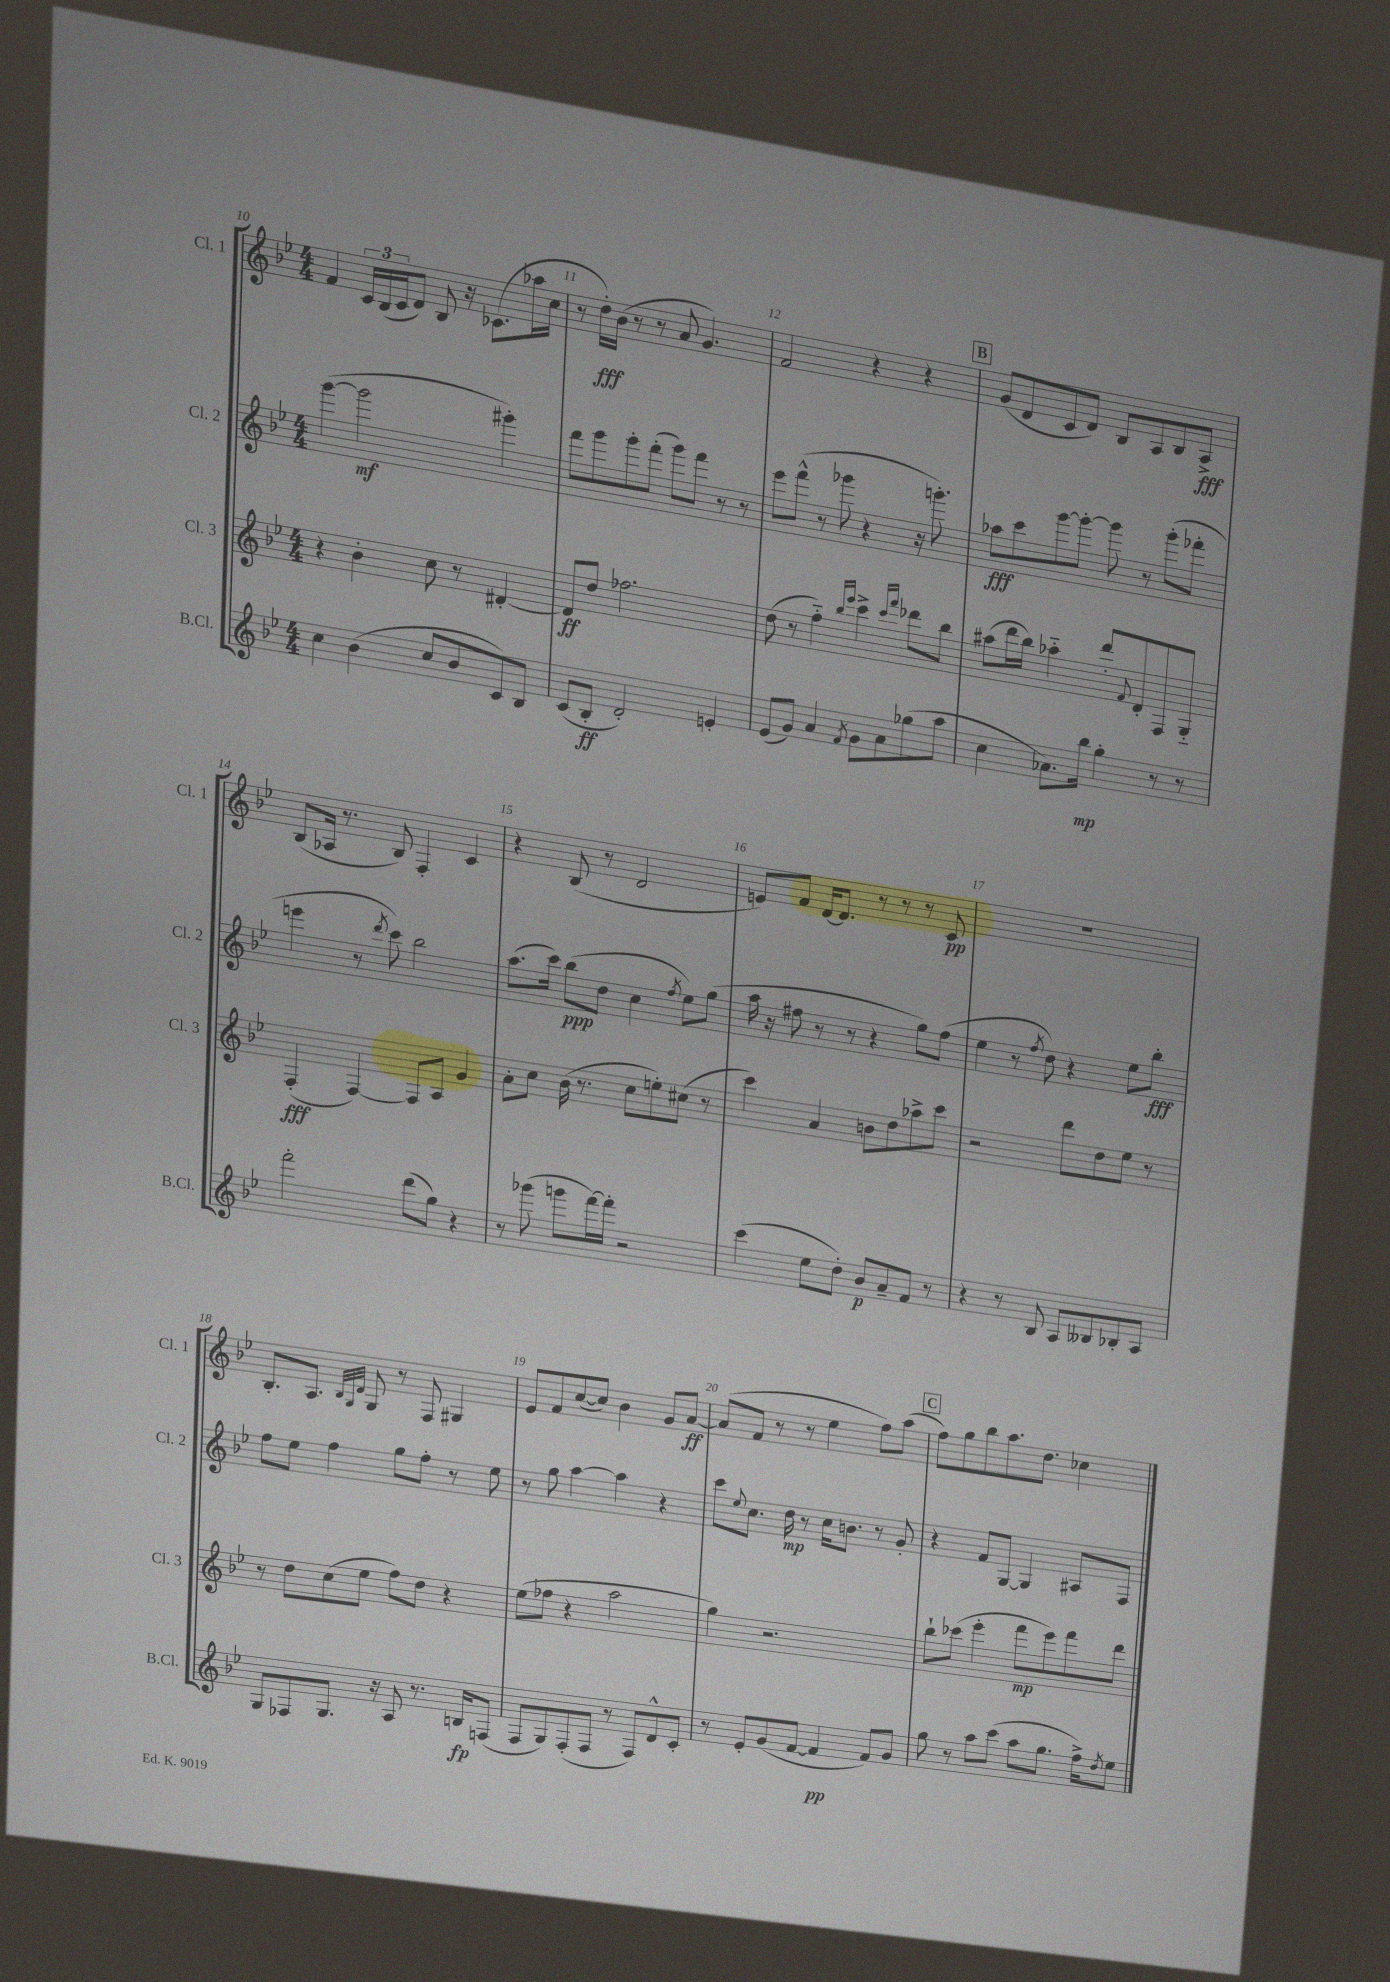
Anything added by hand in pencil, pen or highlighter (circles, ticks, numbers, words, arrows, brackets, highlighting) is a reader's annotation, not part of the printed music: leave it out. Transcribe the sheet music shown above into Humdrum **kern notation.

**kern	**dynam	**kern	**dynam	**kern	**dynam	**kern	**dynam
*part4	*part4	*part3	*part3	*part2	*part2	*part1	*part1
*staff4	*staff4	*staff3	*staff3	*staff2	*staff2	*staff1	*staff1
*I"B.Cl.	*	*I"Cl. 3	*	*I"Cl. 2	*	*I"Cl. 1	*
*I'B.Cl.	*	*I'Cl. 3	*	*I'Cl. 2	*	*I'Cl. 1	*
*clefG2	*	*clefG2	*	*clefG2	*	*clefG2	*
*k[b-e-]	*	*k[b-e-]	*	*k[b-e-]	*	*k[b-e-]	*
*M4/4	*	*M4/4	*	*M4/4	*	*M4/4	*
=10	=10	=10	=10	=10	=10	=10	=10
4cc\	.	4r	.	([4ggg\	.	4f/	.
(4b-\	.	4b-'\	.	2ggg\]	mf	24c/LL	.
.	.	.	.	.	.	(24B-/	.
.	.	.	.	.	.	24c/J	.
.	.	.	.	.	.	8d/J)	.
8cc/L	.	8cc\	.	.	.	8B-/	.
8b-/	.	8r	.	.	.	16r	.
.	.	.	.	.	.	(8.c-X\L	.
8c/)	.	[4d#X'/	.	4ggg#X'\)	.	.	.
8B-/J	.	.	.	.	.	16aa-X\L	.
.	.	.	.	.	.	16cc\JJ	.
=11	=11	=11	=11	=11	=11	=11	=11
(8c/L	.	8d#/L]	ff	8fff\L	.	8r	.
8B-'/J	ff	8dd/J	.	8ggg\	.	16dd'\LL)	fff
.	.	.	.	.	.	(16b-\JJ	.
2d'/)	.	2.ff-X\	.	8ggg'\	.	8r	.
.	.	.	.	(8fff'\J	.	8r	.
.	.	.	.	8ggg\L)	.	8a/	.
.	.	.	.	8fff\J	.	4.g/)	.
4en'/	.	.	.	8r	.	.	.
.	.	.	.	8r	.	.	.
=12	=12	=12	=12	=12	=12	=12	=12
(8e-/L	.	(8dd\	.	8eee-\L	.	2f/	.
8g/J)	.	8r	.	(8fff^^\J	.	.	.
4a/	.	4ff\)	.	8r	.	.	.
.	.	.	.	8ggg-X\	.	.	.
.	.	16qqbb-/LL	.	.	.	.	.
8qf/	.	16qqeee-/JJ	.	.	.	.	.
8g\L	.	4ccc^\	.	4r	.	4r	.
8a\	.	.	.	.	.	.	.
.	.	16qqccc/LL	.	.	.	.	.
.	.	16qqfff/JJ	.	.	.	.	.
(8gg-X\	.	8ddd-X\L	.	16r	.	4r	.
.	.	.	.	8.gggn'\)	.	.	.
8aa\J	.	8bb-\J	.	.	.	.	.
!!LO:REH:place=s1:t=B
=13	=13	=13	=13	=13	=13	=13	=13
4cc\	.	(8aa#X\L	.	8aa-X\L	fff	(8g/L	.
.	.	16ddd\L	.	8ccc\	.	8d/	.
.	.	16bb-\JJ)	.	.	.	.	.
8.a-X\L)	.	4aa-X\	.	[8ggg\	.	8c/	.
.	.	.	.	8ggg'\J_	.	8d/J)	.
16bb-\Jk	mp	.	.	.	.	.	.
4gg'\	.	8ddd'/L	.	8ggg\]	.	8B-/L	.
.	.	8qqf/	.	.	.	.	.
.	.	8d'/	.	8r	.	8A/	.
8r	.	8F/	.	(8ggg'\L	.	8B-/	.
8r	.	8G/J	.	8fff-X'\J	.	8A^/J	fff
!!LO:LB:g=z
=14	=14	=14	=14	=14	=14	=14	=14
2fff'\	.	(4F'/	fff	4eeen\	.	(8B-/L	.
.	.	.	.	.	.	16A-X/Jk	.
.	.	.	.	.	.	8.r	.
.	.	[4F/)	.	8r	.	.	.
.	.	.	.	8qddd/	.	.	.
.	.	.	.	8ccc\)	.	8B-/)	.
(8ddd\L	.	8F/L]	.	2bb-\	.	4F'/	.
8gg\J)	.	8A/J	.	.	.	.	.
4r	.	4g/	.	.	.	4c/	.
=15	=15	=15	=15	=15	=15	=15	=15
8r	.	8a'\L	.	(8.aa\L	.	4r	.
(8ggg-X\	.	8cc\J	.	.	.	.	.
.	.	.	.	16ccc\Jk)	.	.	.
8gggn\L	.	(16b-\	.	(8bb-\L	ppp	(8B-/	.
.	.	8.r	.	.	.	.	.
[16fff\L)	.	.	.	8dd\J	.	8r	.
16fff'\JJ]	.	.	.	.	.	.	.
2r	.	8cc\L	.	4cc\	.	2d/	.
.	.	8een'\)	.	.	.	.	.
.	.	.	.	8qff/	.	.	.
.	.	(8cc#X\J	.	8ee-\L)	.	.	.
.	.	8r	.	(8gg\J	.	.	.
=16	=16	=16	=16	=16	=16	=16	=16
(4ccc\	.	4ccc\)	.	16aa\	.	8en/L)	.
.	.	.	.	16r	.	.	.
.	.	.	.	8ff#X\	.	8f/J	.
8ee-\L	.	4a/	.	8r	.	[16d/KL	.
.	.	.	.	.	.	8.d/J]	.
8dd'\J)	.	.	.	8r	.	.	.
8b-/L	p	8bn\L	.	4r	.	8r	.
8a~/	.	8dd\	.	.	.	8r	.
8f/J	.	8aa-X^\	.	8gg\L)	.	8r	.
8r	.	8ccc\J	.	(8ff#\J	.	8c/	pp
=17	=17	=17	=17	=17	=17	=17	=17
4r	.	2r	.	4ee-\	.	1r	.
8r	.	.	.	8r	.	.	.
.	.	.	.	8qff/	.	.	.
8B-/	.	.	.	8dd\)	.	.	.
8A/L	.	8ddd\L	.	4r	.	.	.
8B--X/	.	8dd\	.	.	.	.	.
8B-X'/	.	8ee-\J	.	8ee-\L	.	.	.
8A/J	.	8r	.	8bb-'\J	fff	.	.
!!LO:LB:g=z
=18	=18	=18	=18	=18	=18	=18	=18
8G/L	.	8r	.	8ff\L	.	8.B-'/L	.
8F-X/	.	8dd\L	.	8ee-\J	.	.	.
.	.	.	.	.	.	8.A/J	.
8.G/J	.	(8cc\	.	4ff\	.	.	.
.	.	.	.	.	.	32qqB-/LLL	.
.	.	.	.	.	.	32qqG/	.
.	.	.	.	.	.	32qqd/JJJ	.
.	.	8ee-\J	.	.	.	8G/	.
16r	.	.	.	.	.	.	.
8A/	.	8ff\L)	.	8gg\L	.	8r	.
8.r	.	8dd\J	.	8ff'\J	.	8F/	.
.	.	4r	.	8r	.	4G#X/	.
16Bn/KL	fp	.	.	.	.	.	.
(8Fn/J	.	.	.	8ee-\	.	.	.
=19	=19	=19	=19	=19	=19	=19	=19
8F/L	.	(8ee-\L	.	8r	.	8e-/L	.
8G/)	.	8ff-X\J	.	8gg\	.	8f/	.
(8F'/	.	4r	.	[4aa\	.	([8cc/	.
8F/J	.	.	.	.	.	8cc/J])	.
8r	.	2aa\	.	4aa\]	.	4b-\	.
8F/L)	.	.	.	.	.	.	.
8d^^/	.	.	.	4r	.	8g/L	.
8c'/J	.	.	.	.	.	[8a/J	ff
=20	=20	=20	=20	=20	=20	=20	=20
8r	.	4gg\)	.	8ccc\L	.	(8a/L]	.
.	.	.	.	8qqee-/	.	.	.
8e-'/L	.	.	.	8.cc\J	.	8f/J	.
(8g/	.	2.r	.	.	.	8r	.
.	.	.	.	16dd\	mp	.	.
[8f/J	.	.	.	8r	.	8r	.
4f/]	pp	.	.	16cc\KL	.	4ee-\	.
.	.	.	.	8.bn\J	.	.	.
8f/L)	.	.	.	8r	.	8ff\L)	.
8g/J	.	.	.	8g'/	.	(8aa\J	.
!!LO:REH:place=s1:t=C
=21	=21	=21	=21	=21	=21	=21	=21
8gg\	.	8bb-`\L	.	4r	.	8ff\L)	.
8r	.	(8ccc-X\J	.	.	.	8gg\	.
8aa\L	.	4eee-'\	.	8f/L	.	8bb-\	.
(8ccc\J	.	.	.	[8G/J	.	8.aa\	.
8aa\L	.	8fff\L	mp	4G/]	.	.	.
.	.	.	.	.	.	8.dd\J	.
8.gg\J	.	8eee-\)	.	.	.	.	.
.	.	8fff\	.	8A#X/L	.	4cc-X\	.
16ff^\KL)	.	.	.	.	.	.	.
8qdd/	.	.	.	.	.	.	.
8ee-\J	.	8ddd\J	.	8F/J	.	.	.
==	==	==	==	==	==	==	==
*-	*-	*-	*-	*-	*-	*-	*-
